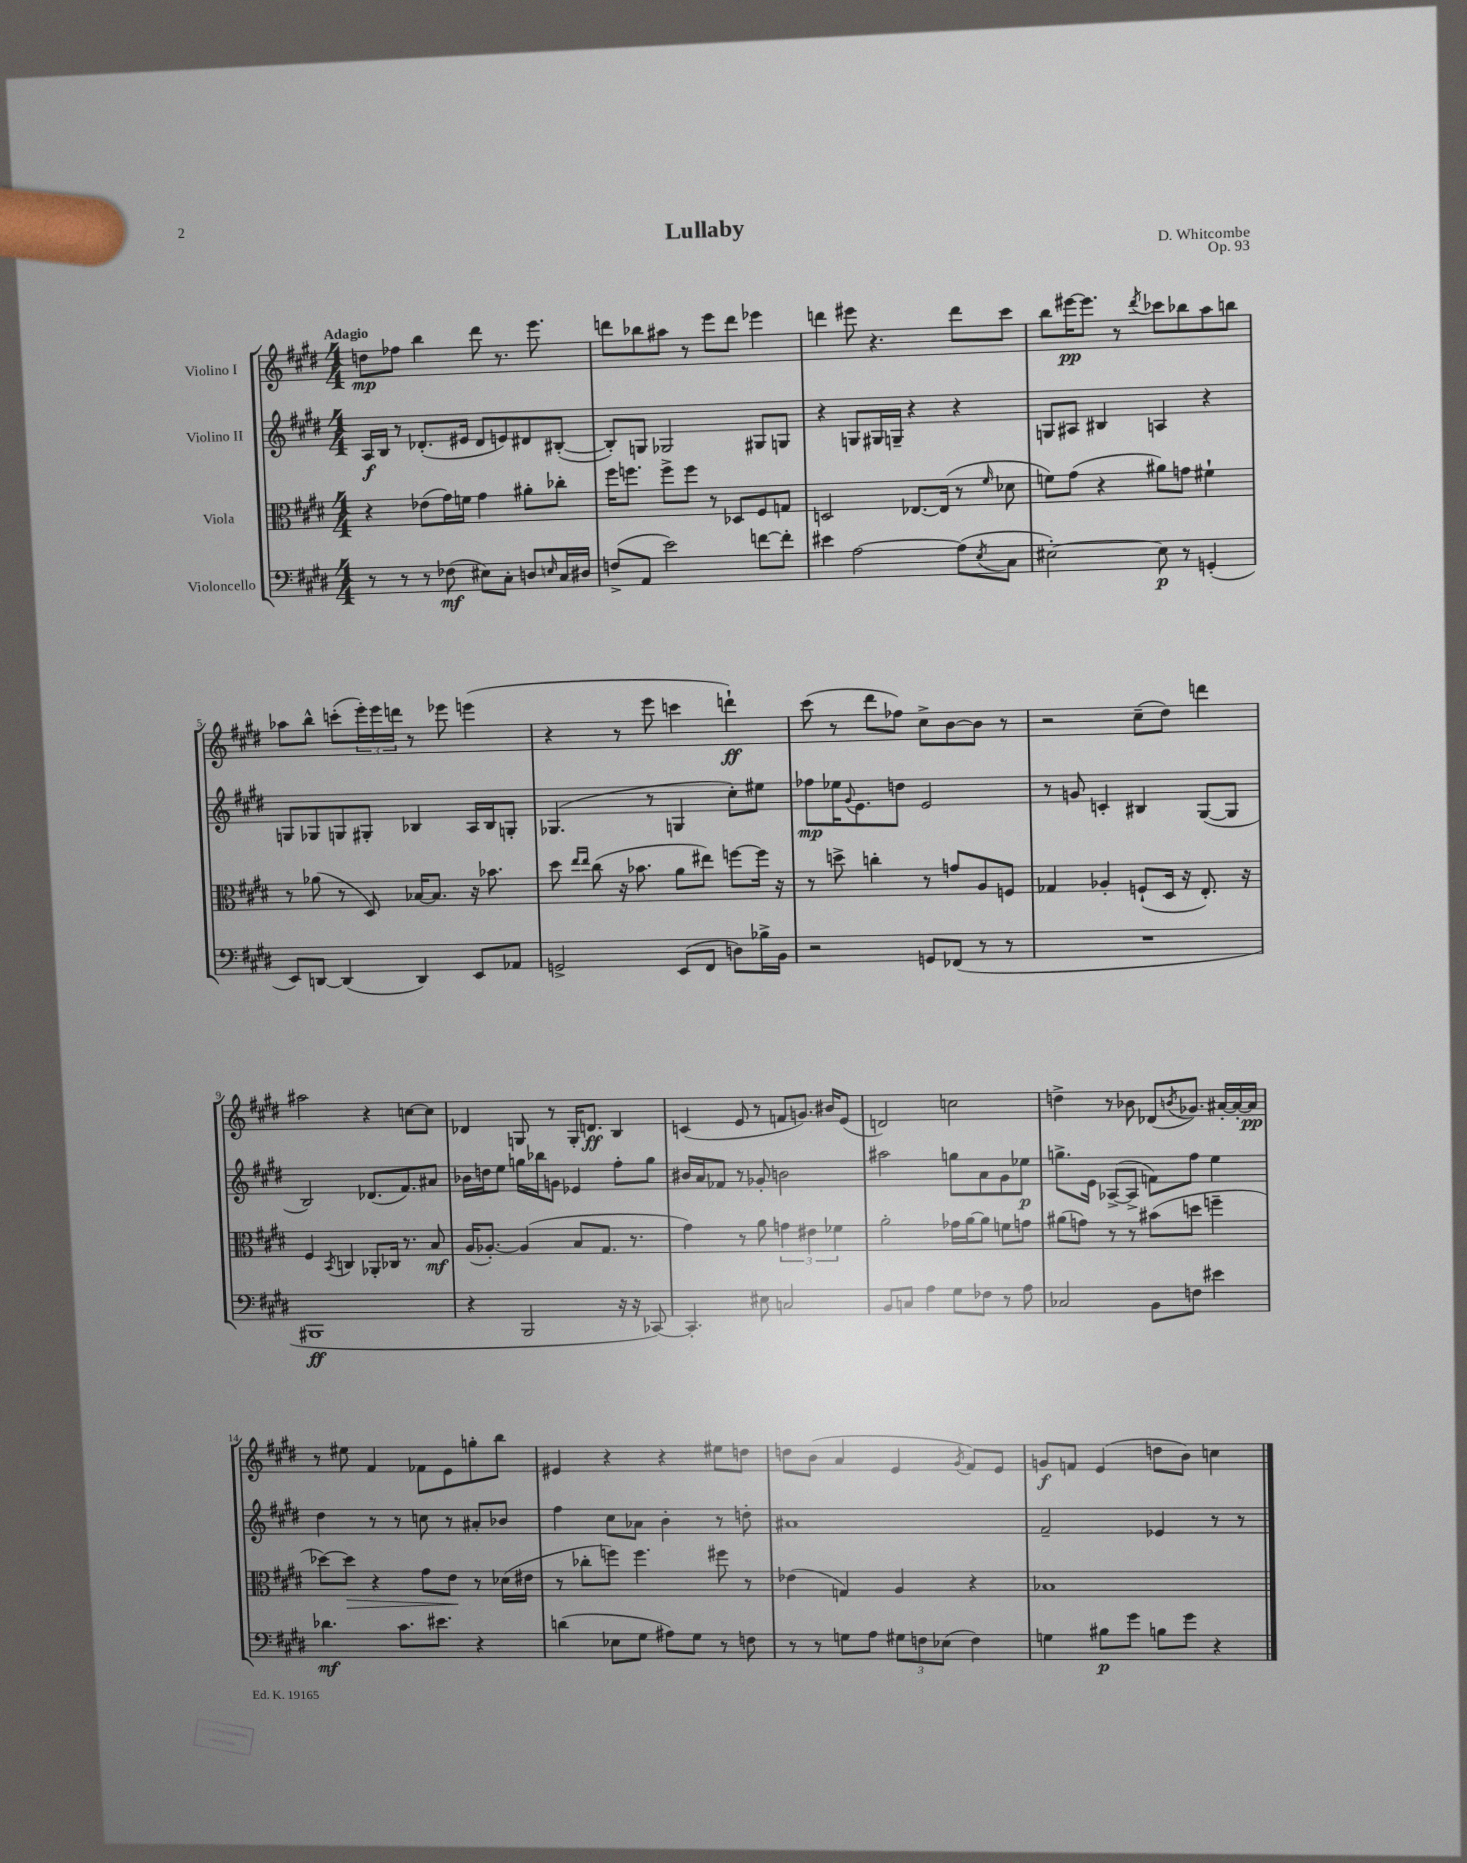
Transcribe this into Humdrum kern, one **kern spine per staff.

**kern	**kern	**kern	**kern
*staff4	*staff3	*staff2	*staff1
*clefF4	*clefC3	*clefG2	*clefG2
*k[f#c#g#d#]	*k[f#c#g#d#]	*k[f#c#g#d#]	*k[f#c#g#d#]
*M4/4	*M4/4	*M4/4	*M4/4
8r	4r	16A	8dd
.	.	16B	.
8r	.	8r	8ff-
8r	(8e-	(8.d-'	4bb
(8F-	16g#)	.	.
.	16f	16e#	.
8E#)	4g#	8d-	8ddd#
8C#'	.	8e)	8.r
8D	8a#'	8d#	.
.	.	.	8.eee
16qqE	.	.	.
16C#	8cc-'	([8B#'	.
16D#	.	.	.
=	=	=	=
(8F^	16ff#	8B#'])	8ddd
.	8.ff	.	.
8AA	.	8G	8bb-
2e)	8ff^	2G-	8aa#
.	8ff	.	8r
.	8r	.	8eee
.	8D-	.	8ddd
[8f	8F#	8G#	4eee-
8f']	8G	8G	.
=	=	=	=
4e#	2D	4r	4ddd
[2A	.	8G	8eee#
.	.	16G#	4.r
.	.	16G~	.
.	[8.E-	4r	.
.	(16E-]	.	.
(8A]	8r	4r	8ddd
8qE	16qqf#	.	.
8C#	8d-	.	8ccc#
=	=	=	=
[2E#')	8f)	8G	8bb
.	(8g#	8A#	[16eee#
.	.	.	8.eee#]
.	4r	4B#	.
.	.	.	8r
.	.	.	8qddd#
8E#]	8a#)	4A	8ccc-
8r	8g	.	8bb-
(4GG'	4f#`	4r	8aa
.	.	.	8bb
=	=	=	=
8EE)	8r	8G	8aa-
[8DD	(8a-	8G-	8bb^^
(4DD]	8r	8G	(8ccc'
.	8D#)	8G#'	24eee')
.	.	.	24eee
.	.	.	24ddd
4DD)	[16B-	4B-	8r
.	8.B-]	.	.
.	.	.	8eee-
8EE	16r	16A	(4eee
.	8.b-	16B-	.
8AA-	.	8G'	.
=	=	=	=
2GG^	8dd#	(4.G-	4r
.	16qqee	.	.
.	16qqee	.	.
.	(8cc#	.	.
.	16r	.	8r
.	8.b-	.	.
.	.	8r	8eee
(8EE	8a	4G	4ccc
8FF#	8ee#)	.	.
8D)	[8ff	8cc#')	4ddd`)
16B-^	16ff]	8ee#	.
16BB	16r	.	.
=	=	=	=
2r	8r	8ff-	(8ccc#
.	8dd^	16ee-	8r
.	.	8qqg#	.
.	.	8.e	.
.	4cc'	.	8ddd#
.	.	8dd	8ff-)
8GG	8r	2e	8cc#^
(8FF-	8g	.	[8b
8r	8A	.	8b]
8r	8F	.	8r
=	=	=	=
1r	4G-	8r	2r
.	.	8g	.
.	4A-'	4c'	.
.	(8F`	4B#	(8cc#~
.	16D#	.	8dd#)
.	16r	.	.
.	8.E')	([8G#	4ddd
.	.	8G#]	.
.	16r	.	.
=	=	=	=
1BBB#	4F#	2B)	2aa#
.	8qBB	.	.
.	4C	.	.
.	8AA-'	(8.d-	4r
.	16C-	.	.
.	8.r	8.f#)	.
.	.	.	[8cc
.	8B	8a#	8cc]
=	=	=	=
4r	(16A	16b-	4d-
.	[8.A-')	16dd	.
.	.	8ee	.
2BBB	(4A-]	16gg	8G
.	.	16bb-	.
.	.	8g	8r
.	8B	4e-	16G'
.	.	.	8.d
.	8.G#	.	.
16r	.	8ff#'	4B
16r	8.r	.	.
[8CC-)	.	8gg	.
=	=	=	=
4.CC-']	4g#)	16b#	(4c
.	.	16a	.
.	.	8f-	.
.	8r	8r	8e
8E#	8a	8g-'	8r
2C	6g	2b	8f
.	.	.	8.g)
.	6e#	.	.
.	.	.	16b#
.	6f-	.	.
.	.	.	(8e
=	=	=	=
8BB	2a'	2aa#	2d)
8C	.	.	.
4A	.	.	.
8G#	16g-	8gg	2cc
.	[16a	.	.
8F-	8a]	8a	.
8r	8f	8g#	.
8A	8g	8ee-	.
=	=	=	=
2C-	(8a#	8.gg^	4dd^
.	8g)	.	.
.	.	16e	.
.	8r	([8A-^	8r
.	8r	8A-^]	8b-
8BB	(8b#	8f)	(8d-
.	.	.	8qb
8F	8dd	8ff#	8.g-)
4e#	4ff~	4ee	.
.	.	.	[16a#'
.	.	.	16a#'_
.	.	.	16a#]
=	=	=	=
4.d-	[8dd-)	4dd#	8r
.	8dd-]	.	8ee#
.	4r	8r	4f#
8.c#	.	8r	.
.	8g#	8cc	8f-
8.e#	.	.	.
.	8e	8r	8e
4r	8r	8a#'	8gg'
.	(16d-	8b-	8bb
.	16e#	.	.
=	=	=	=
(4d	8r	4ff#	4e#
.	8cc-'	.	.
8E-	8ff)	8cc#	4r
8G#	4.ff	8a-	.
8A#)	.	4b'	4r
8G#	.	.	.
8r	8ff#	8r	8ee#
8F	8r	8dd'	8dd
=	=	=	=
8r	(4e-	1a#	8dd
8r	.	.	(8b
8G	4G)	.	4a
8A	.	.	.
12G#	4A	.	4e
12F	.	.	.
(12E-	.	.	.
.	.	.	8qg#
4F)	4r	.	8f#)
.	.	.	8e
=	=	=	=
4G	1B-	2f#~	8g
.	.	.	8f
8B#	.	.	(4e
8g#	.	.	.
8B	.	4e-	8dd
8g#	.	.	8b)
4r	.	8r	4cc
.	.	8r	.
==	==	==	==
*-	*-	*-	*-
